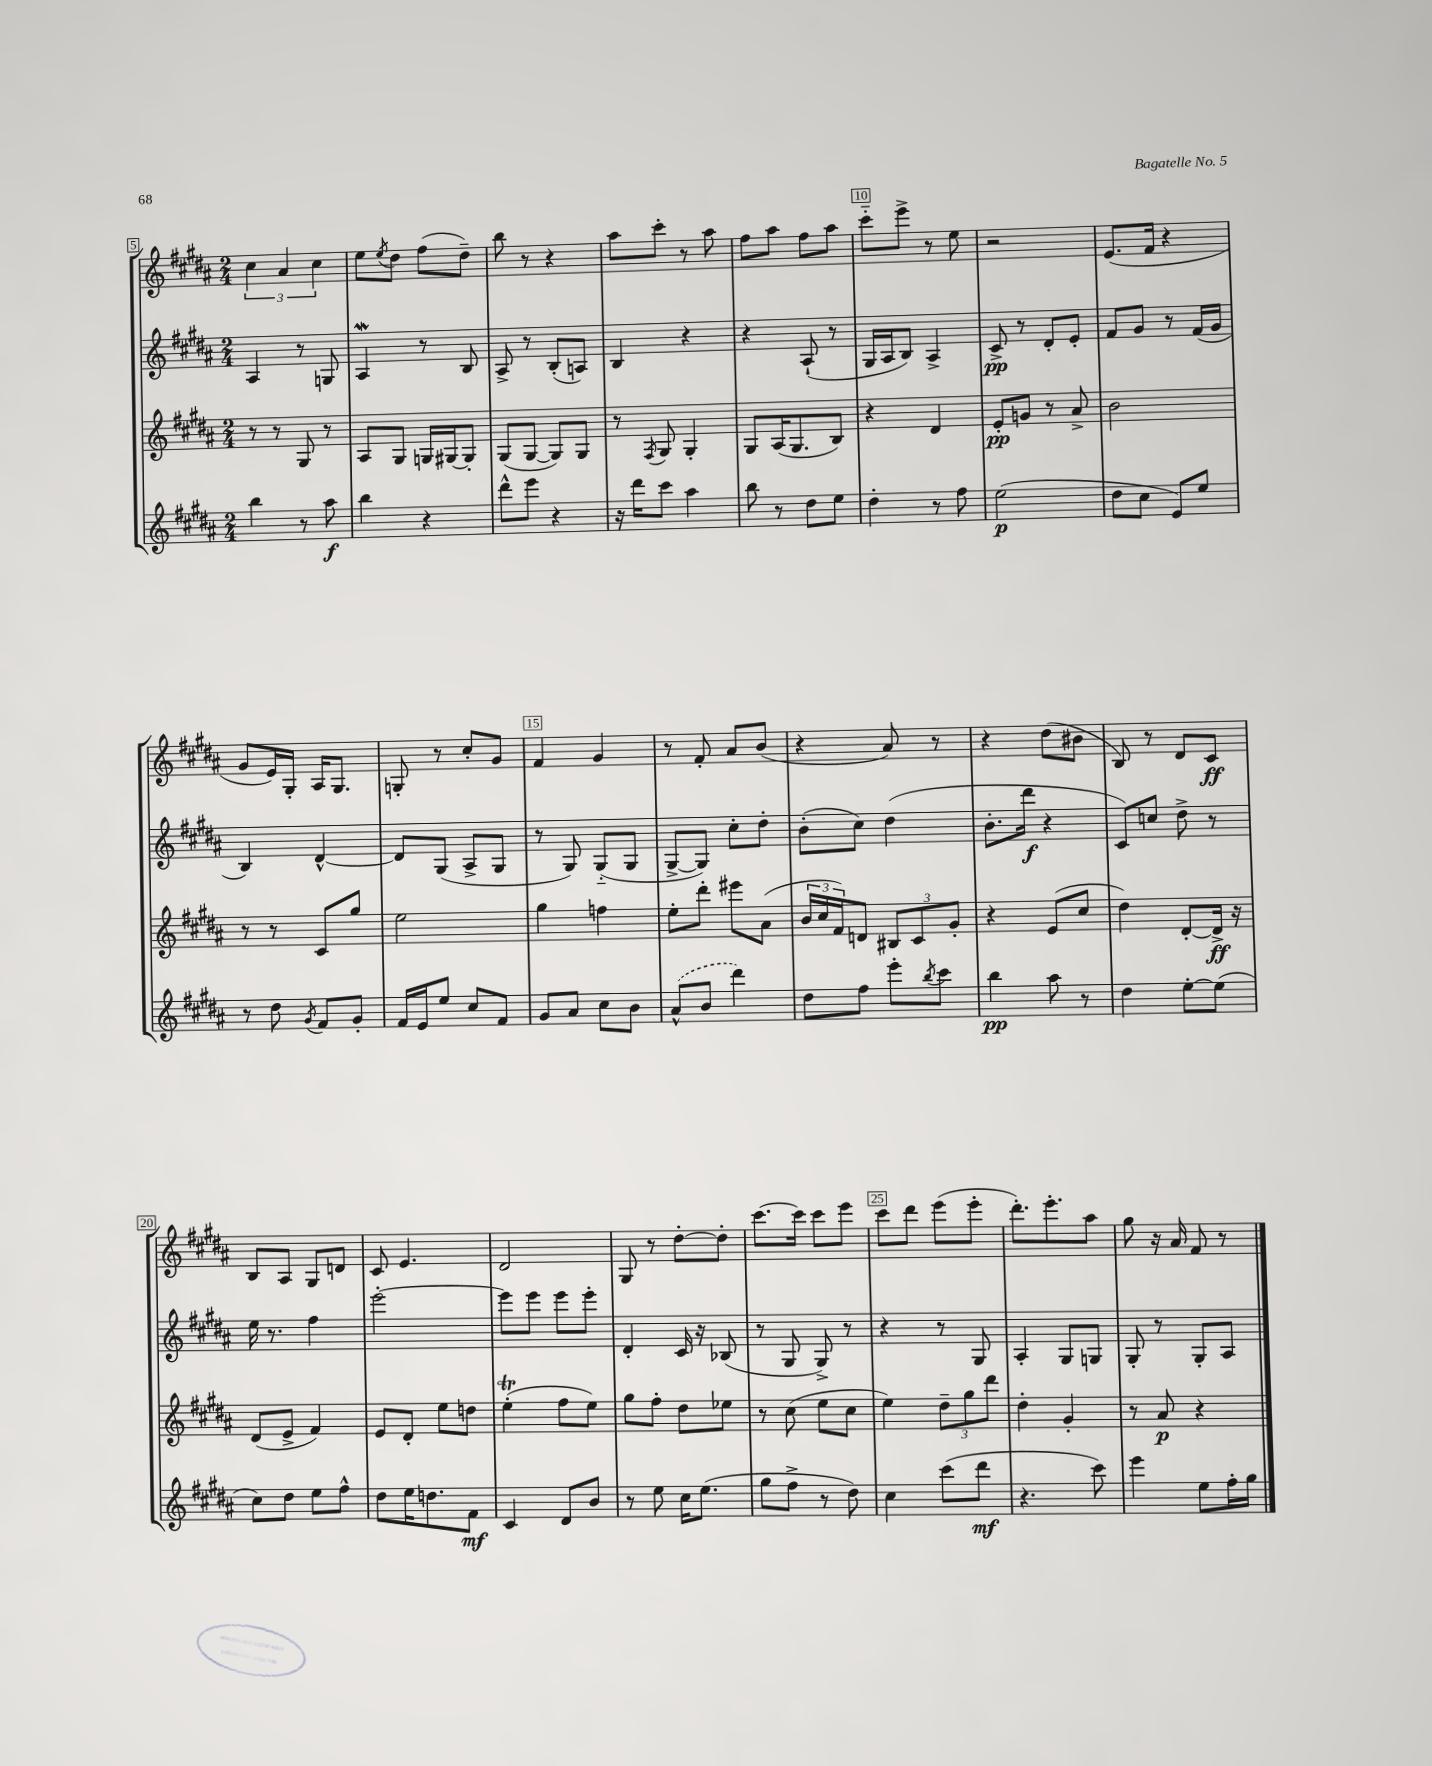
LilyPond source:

<<
\new StaffGroup <<
\new Staff = "s0" {
    \clef treble \key b \major \numericTimeSignature \time 2/4
    \tuplet 3/2 { cis''4 ais'4 cis''4 } |
    e''8 \acciaccatura { e''8 } dis''8 fis''8( dis''8--) |
    b''8 r8 r4 |
    ais''8 cis'''8-. r8 ais''8 |
    fis''8 ais''8 fis''8 ais''8 |
    cis'''8-_ e'''8-> r8 e''8 |
    r2 |
    e'8.( fis'16 r4 |
    gis'8 e'16) gis16-. ais16 gis8. |
    g8-. r8 cis''8-. gis'8 |
    fis'4 gis'4 |
    r8 fis'8-. ais'8 b'8( |
    r4 ais'8) r8 |
    r4 dis''8( bis'8 |
    b8) r8 dis'8 cis'8\ff |
    b8 ais8 gis8 d'8 |
    cis'8 e'4. |
    dis'2 |
    gis8 r8 dis''8~-. dis''8-. |
    cis'''8.~ cis'''16 cis'''8 e'''8 |
    cis'''8 dis'''8 e'''8( e'''8-. |
    dis'''8.-.) e'''8.-. ais''8 |
    gis''8 r16 ais'16 fis'8 r8 \bar "|." |
}
\new Staff = "s1" {
    \clef treble \key b \major \numericTimeSignature \time 2/4
    ais4 r8 g8 |
    ais4\mordent r8 b8 |
    ais8-> r8 b8-.( a8) |
    b4 r4 |
    r4 ais8-!( r8 |
    gis16 ais16 b8) ais4-> |
    cis'8->\pp r8 dis'8-. e'8-. |
    fis'8 gis'8 r8 fis'16( gis'16 |
    b4) dis'4~-^ |
    dis'8 gis8( ais8-> gis8 |
    r8 gis8) gis8-_( gis8 |
    gis8~-> gis8) cis''8-. dis''8-. |
    b'8-.( cis''8) dis''4( |
    b'8.-. dis'''16\f r4 |
    cis'8) c''8 dis''8-> r8 |
    e''16 r8. fis''4 |
    e'''2~-. |
    e'''8 e'''8 e'''8 e'''8-. |
    dis'4-. cis'16 r16 bes8( |
    r8 gis8 gis8->) r8 |
    r4 r8 gis8 |
    ais4-. gis8 g8 |
    gis8-. r8 gis8-. ais8 \bar "|." |
}
\new Staff = "s2" {
    \clef treble \key b \major \numericTimeSignature \time 2/4
    r8 r8 gis8 r8 |
    ais8 gis8 g16 gis16~ gis8-. |
    gis8( gis8~ gis8) gis8 |
    r8 \acciaccatura { fis8 } gis8 gis4-. |
    gis8 ais16( gis8. b8) |
    r4 dis'4 |
    e'8-.\pp g'8 r8 ais'8-> |
    b'2 |
    r8 r8 cis'8 gis''8 |
    e''2 |
    gis''4 f''4 |
    e''8-. dis'''8-. eis'''8 ais'8( |
    \tuplet 3/2 { b'16 cis''16 fis'16) } d'8 \tuplet 3/2 { bis8 cis'8 gis'8-. } |
    r4 e'8( cis''8 |
    dis''4) dis'8~-. dis'16->\ff r16 |
    dis'8( e'8-> fis'4) |
    e'8 dis'8-. e''8 d''8 |
    e''4-.\trill( fis''8 e''8) |
    gis''8 fis''8-. dis''8 ees''8 |
    r8 cis''8( e''8 cis''8 |
    e''4) \tuplet 3/2 { dis''8-- gis''8 dis'''8 } |
    dis''4-. gis'4-. |
    r8 ais'8\p r4 \bar "|." |
}
\new Staff = "s3" {
    \clef treble \key b \major \numericTimeSignature \time 2/4
    b''4 r8 ais''8\f |
    b''4 r4 |
    dis'''8-^ e'''8 r4 |
    r16 dis'''16 cis'''8 ais''4 |
    b''8 r8 dis''8 e''8 |
    dis''4-. r8 fis''8 |
    e''2\p( |
    dis''8 cis''8 e'8) e''8 |
    r8 dis''8 \acciaccatura { gis'8 } fis'8 gis'8-. |
    fis'16 e'16 e''8 cis''8 fis'8 |
    gis'8 ais'8 cis''8 b'8 |
    \once \slurDashed ais'8-^( b'8 dis'''4) |
    dis''8 fis''8 e'''8-. \acciaccatura { b''8 } cis'''8 |
    b''4\pp ais''8 r8 |
    dis''4 e''8~-. e''8( |
    cis''8) dis''8 e''8 fis''8-^ |
    dis''8 e''16 d''8. fis'8\mf |
    cis'4 dis'8 b'8 |
    r8 e''8 cis''16 e''8.( |
    gis''8 fis''8-> r8 dis''8) |
    cis''4 cis'''8( dis'''8\mf |
    r4. cis'''8) |
    e'''4 e''8 fis''16-. gis''16 \bar "|." |
}
>>
>>
\layout { \context { \Score currentBarNumber = #5 \override BarNumber.break-visibility = ##(#f #t #t) barNumberVisibility = #(every-nth-bar-number-visible 5) \override BarNumber.stencil = #(make-stencil-boxer 0.1 0.3 ly:text-interface::print) } }
